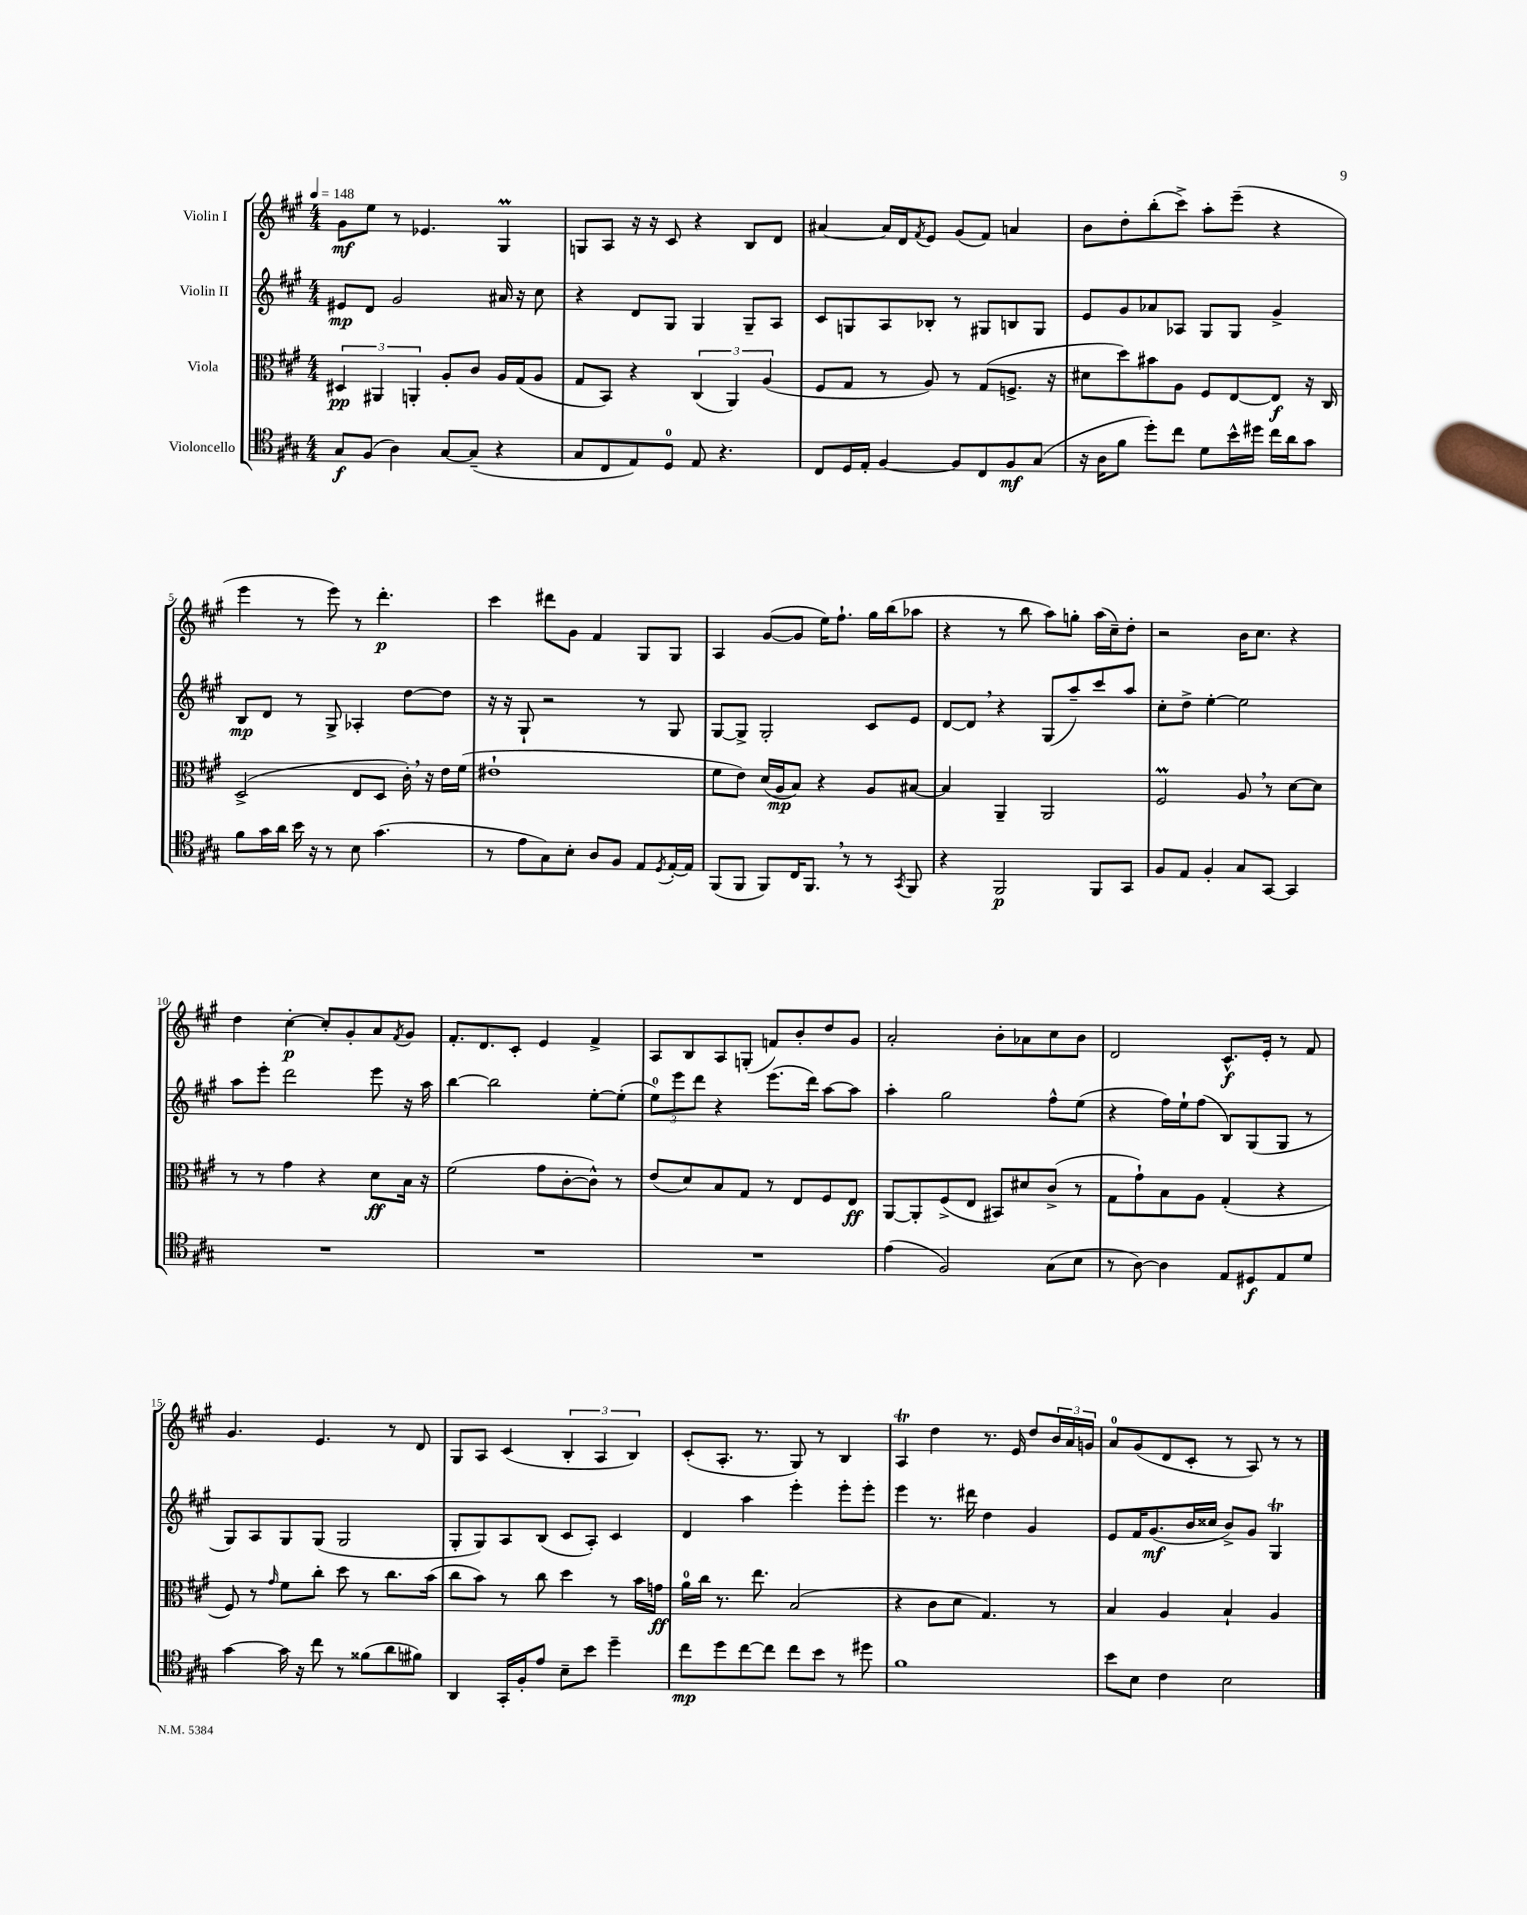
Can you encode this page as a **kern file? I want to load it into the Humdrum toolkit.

**kern	**dynam	**kern	**dynam	**kern	**dynam	**kern	**dynam
*part4	*part4	*part3	*part3	*part2	*part2	*part1	*part1
*staff4	*staff4	*staff3	*staff3	*staff2	*staff2	*staff1	*staff1
*I"Violoncello	*	*I"Viola	*	*I"Violin II	*	*I"Violin I	*
*clefC4	*	*clefC3	*	*clefG2	*	*clefG2	*
*k[f#c#g#]	*	*k[f#c#g#]	*	*k[f#c#g#]	*	*k[f#c#g#]	*
*M4/4	*	*M4/4	*	*M4/4	*	*M4/4	*
*MM148	*	*MM148	*	*MM148	*	*MM148	*
=1	=1	=1	=1	=1	=1	=1	=1
8G#/L	f	6D#X/	pp	8e#X/L	mp	8g#\L	mf
(8F#/J	.	.	.	8d/J	.	8ee\J	.
.	.	6AA#X/	.	.	.	.	.
4A\)	.	.	.	2g#/	.	8r	.
.	.	6AAn'/	.	.	.	.	.
.	.	.	.	.	.	4.e-X/	.
[8G#/L	.	8A'/L	.	.	.	.	.
(8G#~/J]	.	8c#/J	.	.	.	.	.
4r	.	16A/LL	.	16a#X/	.	4G#m/	.
.	.	(16G#/J	.	16r	.	.	.
.	.	8A/J	.	8cc#\	.	.	.
=2	=2	=2	=2	=2	=2	=2	=2
8G#/L	.	8G#/L	.	4r	.	8Gn/L	.
8C#/	.	8BB/J)	.	.	.	8A/J	.
8E/)	.	4r	.	8d/L	.	16r	.
.	.	.	.	.	.	16r	.
8D/J	.	.	.	8G#/J	.	8c#/	.
8E/	.	(6C#/	.	4G#/	.	4r	.
4.r	.	.	.	.	.	.	.
.	.	6AA/)	.	.	.	.	.
.	.	.	.	8G#~/L	.	8B/L	.
.	.	(6A/	.	.	.	.	.
.	.	.	.	8A/J	.	8d/J	.
=3	=3	=3	=3	=3	=3	=3	=3
8C#/L	.	8F#/L	.	8c#/L	.	[4a#X/	.
16D/L	.	8G#/J	.	8Gn/	.	.	.
16E'/JJ	.	.	.	.	.	.	.
[4F#/	.	8r	.	8A/	.	16a#/LL]	.
.	.	.	.	.	.	16d/J	.
.	.	.	.	.	.	8qf#/	.
.	.	8A/)	.	8B-X'/J	.	8e/J	.
8F#/L]	.	8r	.	8r	.	(8g#/L	.
8C#/	.	(8G#/L	.	8G#X/L	.	8f#/J)	.
8F#/	mf	8.Fn^/J	.	8Bn/	.	4an/	.
(8G#/J	.	.	.	8G#/J	.	.	.
.	.	16r	.	.	.	.	.
=4	=4	=4	=4	=4	=4	=4	=4
16r	.	8d#X\L	.	8e/L	.	8b\L	.
16A\KL	.	.	.	.	.	.	.
8f#\J	.	8dd\)	.	8g#/	.	8dd'\	.
8dd'\L)	.	8b#X\	.	8a-X/	.	(8bb'\	.
8cc#\J	.	8A\J	.	8A-X/J	.	8ccc#^\J)	.
8d\L	.	8F#/L	.	8G#/L	.	8aa'\L	.
16b^^\L	.	[8E/	.	8G#/J	.	(8eee~\J	.
16dd#X\JJ	.	.	.	.	.	.	.
16cc#\LL	.	8E/J]	f	4g#^/	.	4r	.
16a\J	.	.	.	.	.	.	.
8g#\J	.	16r	.	.	.	.	.
.	.	16C#/	.	.	.	.	.
!!LO:LB:g=z
=5	=5	=5	=5	=5	=5	=5	=5
8f#\L	.	(2D^/	.	8B/L	mp	4eee\	.
16g#\L	.	.	.	8d/J	.	.	.
16a\JJ	.	.	.	.	.	.	.
16b\	.	.	.	8r	.	8r	.
16r	.	.	.	.	.	.	.
8r	.	.	.	8G#^/	.	8eee\)	.
8B\	.	8E/L	.	4A-X'/	.	8r	.
(4.g#\	.	8D/J	.	.	.	4.ddd'\	p
.	.	16c#',\)	.	[8dd\L	.	.	.
.	.	16r	.	.	.	.	.
.	.	16e\LL	.	8dd\J]	.	.	.
.	.	(16f#\JJ	.	.	.	.	.
=6	=6	=6	=6	=6	=6	=6	=6
8r	.	1e#X`	.	16r	.	4ccc#\	.
.	.	.	.	16r	.	.	.
8e\L	.	.	.	8G#`/	.	.	.
8G#\)	.	.	.	2r	.	8ddd#X\L	.
8B'\J	.	.	.	.	.	8g#\J	.
8A/L	.	.	.	.	.	4f#/	.
8F#/J	.	.	.	.	.	.	.
8E/L	.	.	.	8r	.	8G#/L	.
8qD/	.	.	.	.	.	.	.
[16E'/L	.	.	.	8G#/	.	8G#/J	.
16E/JJ]	.	.	.	.	.	.	.
=7	=7	=7	=7	=7	=7	=7	=7
(8FF#/L	.	8f#\L	.	[8G#/L	.	4A/	.
8FF#/J	.	8e\J)	.	8G#^/J]	.	.	.
8FF#/L)	.	(16d/LL	.	2G#'/	.	([8g#/L	.
.	.	16A/J	mp	.	.	.	.
16C#/K	.	8B/J)	.	.	.	8g#/J]	.
8.FF#,/J	.	.	.	.	.	.	.
.	.	4r	.	.	.	16ee\KL)	.
.	.	.	.	.	.	8.ff#`\J	.
8r	.	.	.	.	.	.	.
8r	.	8A/L	.	8c#/L	.	16gg#\LL	.
.	.	.	.	.	.	(16bb\J	.
8qGG#/	.	.	.	.	.	.	.
8FF#/	.	[8B#X/J	.	8e/J	.	8aa-X\J	.
=8	=8	=8	=8	=8	=8	=8	=8
4r	.	4B#/]	.	[8d/L	.	4r	.
.	.	.	.	8d,/J]	.	.	.
2FF#/	p	4AA~/	.	4r	.	8r	.
.	.	.	.	.	.	8bb\	.
.	.	2AA/	.	(8G#/L	.	8aa\L)	.
.	.	.	.	8aa~/)	.	8ggn'\J	.
8FF#/L	.	.	.	8ccc#/	.	(16aa\LL	.
.	.	.	.	.	.	16cc#~\J)	.
8GG#/J	.	.	.	8aa/J	.	8dd'\J	.
=9	=9	=9	=9	=9	=9	=9	=9
8F#/L	.	2F#M/	.	8cc#'\L	.	2r	.
8E/J	.	.	.	8dd^\J	.	.	.
4F#'/	.	.	.	[4ee'\	.	.	.
8G#/L	.	8A,/	.	2ee\]	.	16b\KL	.
.	.	.	.	.	.	8.cc#\J	.
[8GG#/J	.	8r	.	.	.	.	.
4GG#/]	.	[8d\L	.	.	.	4r	.
.	.	8d\J]	.	.	.	.	.
!!LO:LB:g=z
=10	=10	=10	=10	=10	=10	=10	=10
1r	.	8r	.	8aa\L	.	4dd\	.
.	.	8r	.	8eee'\J	.	.	.
.	.	4g#\	.	2ddd\	.	[4cc#'\	p
.	.	4r	.	.	.	8cc#'/L]	.
.	.	.	.	.	.	8g#'/	.
.	.	8d\L	ff	8eee\	.	8a/	.
.	.	.	.	.	.	8qf#/	.
.	.	16B\Jk	.	16r	.	8g#/J	.
.	.	16r	.	16aa\	.	.	.
=11	=11	=11	=11	=11	=11	=11	=11
1r	.	(2f#\	.	[4bb\	.	8.f#'/L	.
.	.	.	.	.	.	8.d/	.
.	.	.	.	2bb\]	.	.	.
.	.	.	.	.	.	8c#'/J	.
.	.	8g#\L	.	.	.	4e/	.
.	.	[8c#'\	.	.	.	.	.
.	.	8c#^^\J])	.	[8ee'\L	.	4f#^/	.
.	.	8r	.	(8ee'\J]	.	.	.
=12	=12	=12	=12	=12	=12	=12	=12
1r	.	(8e/L	.	12ee\L)	.	8A/L	.
.	.	.	.	12eee\	.	.	.
.	.	8d/)	.	.	.	8B/	.
.	.	.	.	12ddd\J	.	.	.
.	.	8B/	.	4r	.	8A/	.
.	.	8G#/J	.	.	.	(8Gn'/J	.
.	.	8r	.	(8.eee\L	.	8fn/L)	.
.	.	8E/L	.	.	.	8b'/	.
.	.	.	.	16ddd\Jk)	.	.	.
.	.	8F#/	.	[8aa\L	.	8dd/	.
.	.	8E/J	ff	8aa\J]	.	8g#/J	.
=13	=13	=13	=13	=13	=13	=13	=13
(4e\	.	[8AA/L	.	4aa'\	.	2a'/	.
.	.	8AA'/]	.	.	.	.	.
2F#/)	.	(8F#^/	.	2gg#\	.	.	.
.	.	8E/J	.	.	.	.	.
.	.	8BB#X/L)	.	.	.	8b'\L	.
.	.	8d#X/	.	.	.	8a-X\	.
(8G#\L	.	(8c#^/J	.	8ff#^^\L	.	8cc#\	.
8B\J	.	8r	.	(8ee\J	.	8b\J	.
=14	=14	=14	=14	=14	=14	=14	=14
8r	.	8G#\L	.	4r	.	2d/	.
[8A\)	.	8g#`\)	.	.	.	.	.
4A\]	.	8B\	.	16ff#\LL)	.	.	.
.	.	.	.	16ee`\J	.	.	.
.	.	8A\J	.	(8ff#\J	.	.	.
8E/L	.	(4G#'/	.	8B/L)	.	8.c#^^/L	f
8D#X/	f	.	.	(8G#/	.	.	.
.	.	.	.	.	.	16e'/Jk	.
8E/	.	4r	.	8G#/J	.	8r	.
8d/J	.	.	.	8r	.	8f#/	.
!!LO:LB:g=z
=15	=15	=15	=15	=15	=15	=15	=15
[4g#\	.	8F#/)	.	8G#/L)	.	4.g#/	.
.	.	8r	.	8A/	.	.	.
.	.	16qqg#/	.	.	.	.	.
16g#\]	.	8f#\L	.	8G#/	.	.	.
16r	.	.	.	.	.	.	.
8cc#\	.	8cc#'\J	.	(8G#/J	.	4.e/	.
8r	.	8dd\	.	2G#/	.	.	.
(8f##X\L	.	8r	.	.	.	.	.
8a\	.	8.cc#\L	.	.	.	8r	.
8f#X\J)	.	.	.	.	.	8d/	.
.	.	(16b\Jk	.	.	.	.	.
=16	=16	=16	=16	=16	=16	=16	=16
4AA/	.	8cc#\L	.	8G#'/L	.	8G#/L	.
.	.	8b\J)	.	8G#/)	.	8A/J	.
16GG#'/LL	.	8r	.	8A/	.	(4c#/	.
16F#'/J	.	.	.	.	.	.	.
8e/J	.	8cc#\	.	(8B/J	.	.	.
8B~\L	.	4dd\	.	8c#/L	.	6B'/	.
8b\J	.	.	.	8A'/J)	.	.	.
.	.	.	.	.	.	6A/	.
4dd~\	.	8r	.	4c#/	.	.	.
.	.	.	.	.	.	6B/)	.
.	.	16b\LL	.	.	.	.	.
.	.	16gn\JJ	ff	.	.	.	.
=17	=17	=17	=17	=17	=17	=17	=17
8cc#\L	mp	16a\LL	.	4d/	.	(8c#'/L	.
.	.	16cc#\JJ	.	.	.	.	.
8dd\	.	8.r	.	.	.	8.A'/J	.
[8cc#\	.	.	.	4aa\	.	.	.
.	.	8.ee\	.	.	.	8.r	.
8cc#\J]	.	.	.	.	.	.	.
8cc#\L	.	(2B/	.	4eee'\	.	8G#/)	.
8b\J	.	.	.	.	.	8r	.
8r	.	.	.	8eee'\L	.	4B/	.
8dd#X\	.	.	.	8eee'\J	.	.	.
=18	=18	=18	=18	=18	=18	=18	=18
1f#	.	4r	.	4eee\	.	4AT/	.
.	.	8c#\L	.	8.r	.	4dd\	.
.	.	8d\J	.	.	.	.	.
.	.	.	.	16ddd#X\	.	.	.
.	.	4.G#/)	.	4dd\	.	8.r	.
.	.	.	.	.	.	16e/	.
.	.	.	.	4g#/	.	8dd/L	.
.	.	8r	.	.	.	24b/L	.
.	.	.	.	.	.	24a/	.
.	.	.	.	.	.	24gn/JJ	.
=19	=19	=19	=19	=19	=19	=19	=19
8b\L	.	4B/	.	8e/L	.	8a/L	.
8B\J	.	.	.	16f#/K	.	(8g#/	.
.	.	.	.	(8.g#/	mf	.	.
4c#\	.	4A/	.	.	.	8d/	.
.	.	.	.	16b/L	.	8c#'/J	.
.	.	.	.	16cc##X/JJ	.	.	.
2B\	.	4B`/	.	8b^/L)	.	8r	.
.	.	.	.	8g#/J	.	8A/)	.
.	.	4A/	.	4G#t/	.	8r	.
.	.	.	.	.	.	8r	.
==	==	==	==	==	==	==	==
*-	*-	*-	*-	*-	*-	*-	*-
